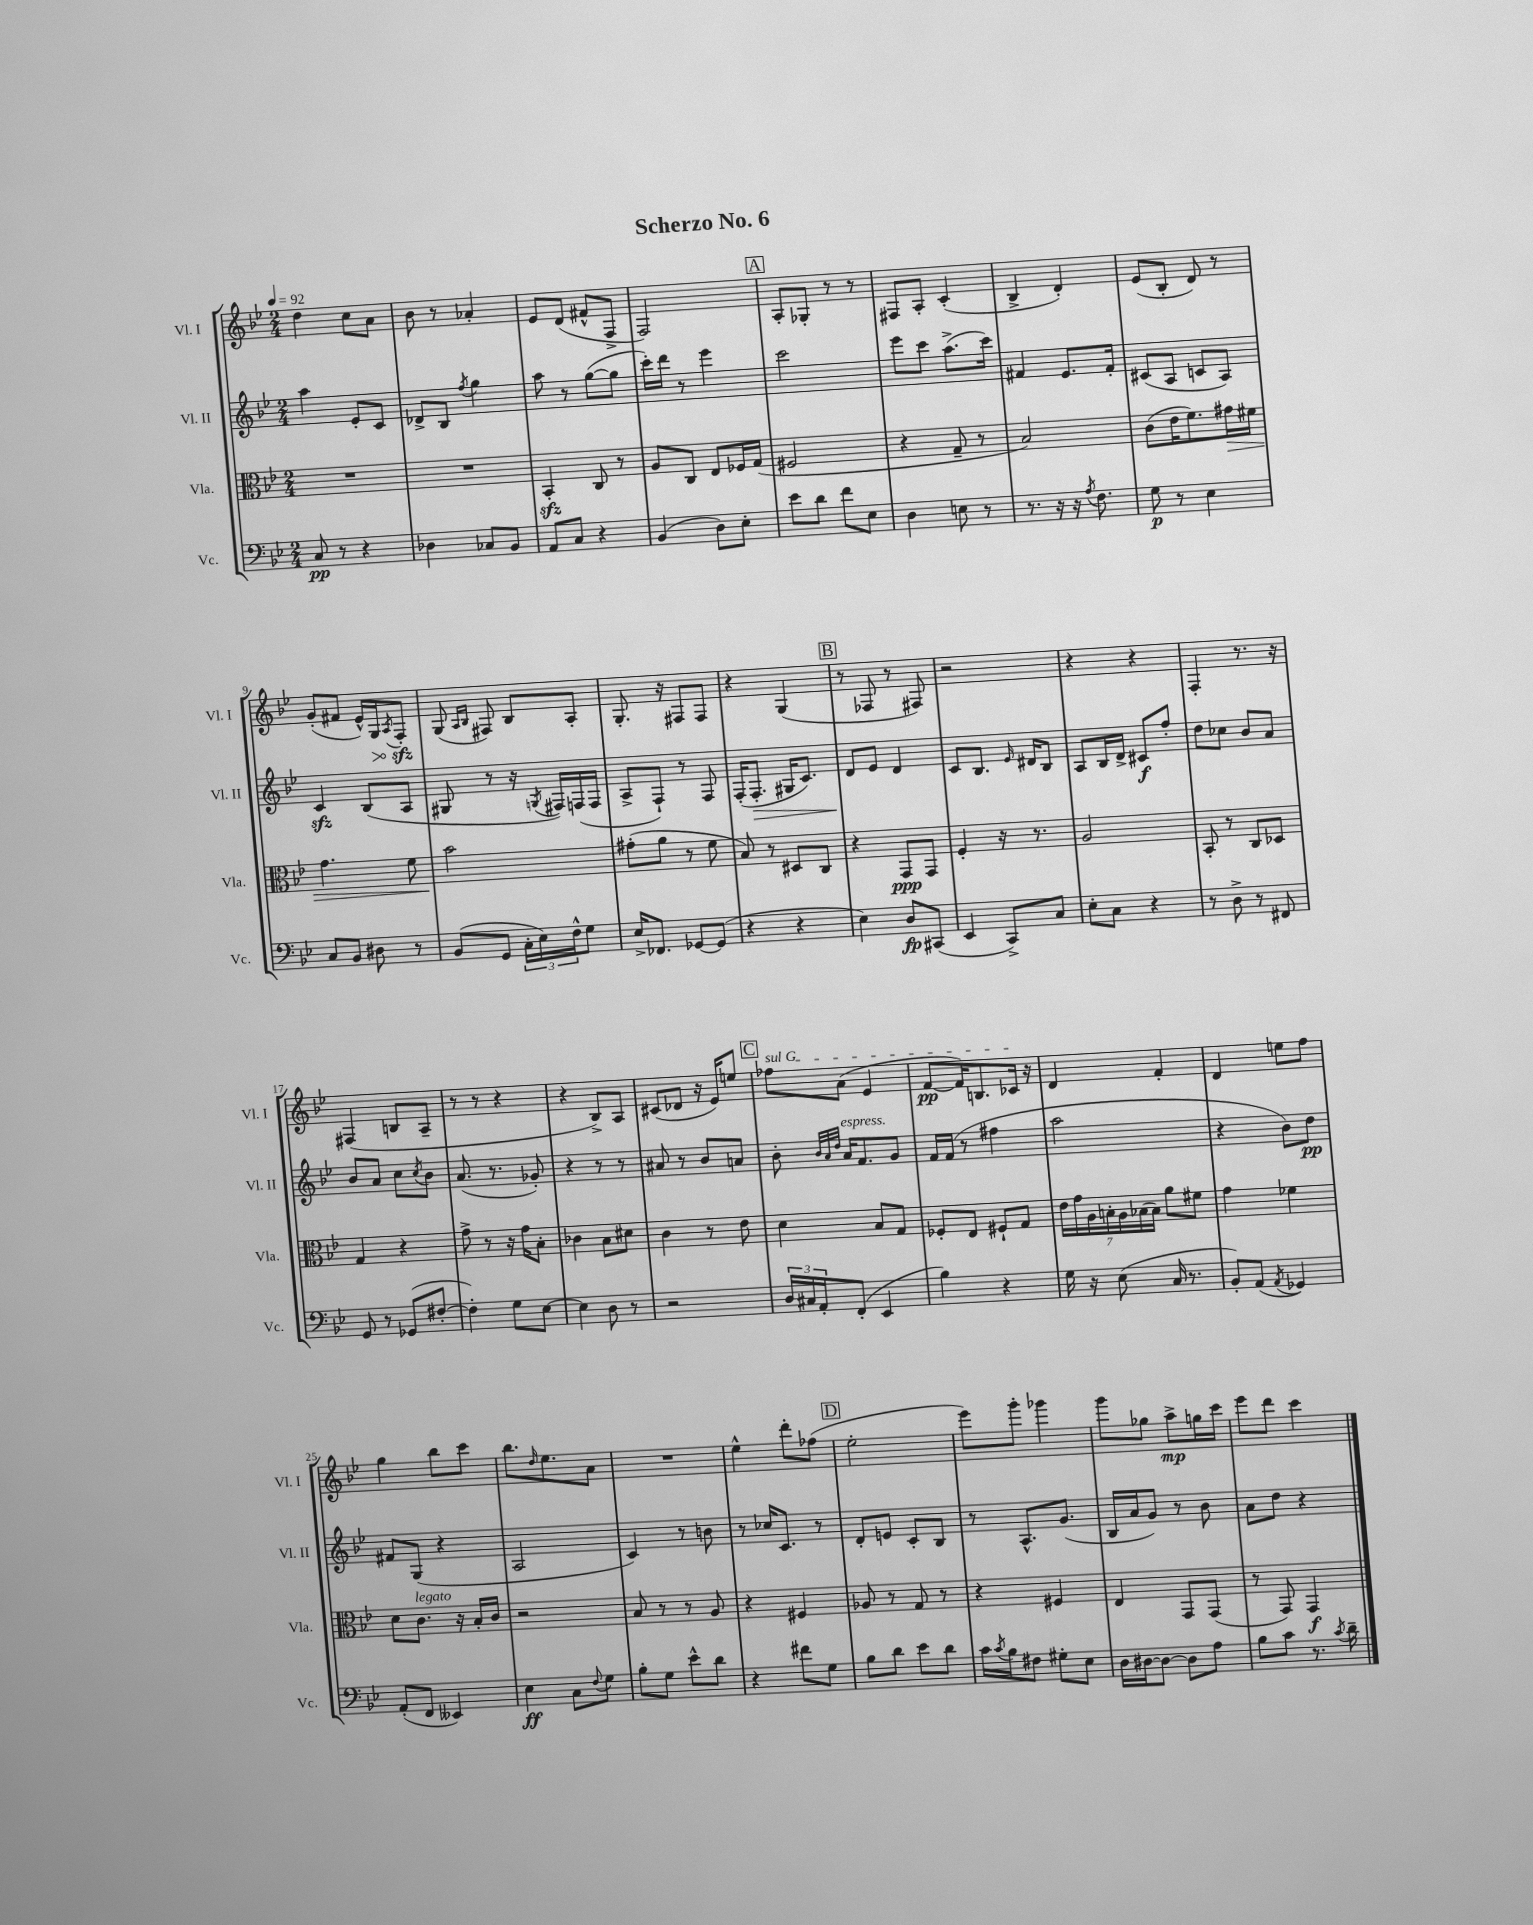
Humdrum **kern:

**kern	**kern	**kern	**kern
*staff4	*staff3	*staff2	*staff1
*clefF4	*clefC3	*clefG2	*clefG2
*k[b-e-]	*k[b-e-]	*k[b-e-]	*k[b-e-]
*M2/4	*M2/4	*M2/4	*M2/4
*MM92	*MM92	*MM92	*MM92
8C	2r	4aa	4dd
8r	.	.	.
4r	.	8e-'	8cc
.	.	8c	8a
=	=	=	=
4D-	2r	8d-^	8b-
.	.	8B-	8r
.	.	8qff	.
8C-	.	4gg	4a-'
8BB-	.	.	.
=	=	=	=
8AA	4BB-'	8aa	8e-
8C	.	8r	(8d
4r	8C	([8gg	8f#^^
.	8r	8gg]	8F^
=	=	=	=
(4BB-	8A	16ccc')	2F)
.	.	16ddd	.
.	8C	8r	.
8D)	8E-	4eee-	.
8E-'	16F-	.	.
.	(16G	.	.
=	=	=	=
8e-	2F#	2ccc	8A'
8d	.	.	8G-'
8f	.	.	8r
8E-	.	.	8r
=	=	=	=
4D	4r	8eee-	8F#
.	.	8ccc	8A'
8E	8G~	(8.aa^	(4c'
8r	8r	.	.
.	.	16ccc)	.
=	=	=	=
8.r	2B-)	4f#	4B-^
16r	.	.	.
16r	.	8.e-	4d')
8qA	.	.	.
8.F	.	.	.
.	.	16f#'	.
=	=	=	=
8G	(8c	(8c#	(8e-
8r	16e-	8A	8B-'
.	8.f)	.	.
4E-	.	8c	8d)
.	16g#	8A)	8r
.	16f#	.	.
=	=	=	=
8C	4.g	4c	(8g'
8BB-	.	.	8f#
8D#	.	(8B-	16e-^^)
.	.	.	16G
.	.	.	8qA
8r	8f	8A	8F'
=	=	=	=
(8BB-	2b-	8G#	(8G
.	.	.	16qqA
.	.	.	16qqB-
8GG	.	8r	8F#)
24C'	.	16r	8B-
24E-)	.	.	.
.	.	8qG	.
.	.	16F#)	.
24F^^	.	.	.
8G	.	(16F	8A'
.	.	16F	.
=	=	=	=
16E-^	(8g#'	8A^	8.G'
8.FF-	.	.	.
.	8a	8F`)	.
.	.	.	16r
[8GG-	8r	8r	8F#
(8GG-]	8f	8F	8F#
=	=	=	=
4r	8B-)	(16F'	4r
.	.	8.F'	.
.	8r	.	.
4r	8D#	16G#	(4G
.	.	8.c)	.
.	8C	.	.
=	=	=	=
4E-)	4r	8d	8r
.	.	8e-	8F-
8D	8GG	4d	8r
(8CC#	8GG	.	8F#)
=	=	=	=
4EE-	4F'	8c	2r
.	.	8.B-	.
8CC^)	16r	.	.
.	.	16qqe-	.
.	8.r	16d#	.
8C	.	8B-	.
=	=	=	=
8E-'	2A	8A	4r
8C	.	16B-	.
.	.	16d^	.
4r	.	8c#	4r
.	.	8ff'	.
=	=	=	=
8r	8BB-'	8dd	4F'
8D^	8r	8cc-	.
8r	8C	8b-	8.r
8FF#	8D-	8a	.
.	.	.	16r
=	=	=	=
8GG	4G	8b-	(4F#
8r	.	8a	.
(8GG-	4r	8cc	8B
.	.	8qcc	.
[8F#'	.	8b-	8A~
=	=	=	=
4F#'])	8g^	(8.a	8r
.	8r	.	8r
.	.	8.r	.
8G	16r	.	4r
.	16g	.	.
[8E-	8B-'	8g-')	.
=	=	=	=
4E-]	4c-	4r	4r
8D	8B-	8r	8B-^)
8r	8d#	8r	8A
=	=	=	=
2r	4c	8a#	(8c#
.	.	8r	8d-
.	8r	8b-	16r
.	.	.	16e-)
.	8e-	8a	8ee
=	=	=	=
24D	4d	8b-'	8ff-
24C#	.	.	.
24AA'	.	.	.
.	.	32qqb-	.
.	.	32qqa	.
.	.	32qqdd	.
(8FF'	.	16a	(8a
.	.	8.f	.
4EE-	8B-	.	4e-
.	8G	8g	.
=	=	=	=
4B-)	8F-'	16f	[8f
.	.	(16f	.
.	8E-	8r	16f])
.	.	.	8.B
4r	8F#`	4ff#	.
.	8G	.	16c-
.	.	.	16r
=	=	=	=
16G	28e-	2aa	4d
.	28g	.	.
16r	.	.	.
.	28A	.	.
.	28B'	.	.
(8E-	.	.	.
.	28A	.	.
.	(28B-	.	.
.	28B-)	.	.
16C	8a	.	4f'
8.r	.	.	.
.	8f#	.	.
=	=	=	=
8BB-')	4g	4r	4d
(8AA	.	.	.
8qAA	.	.	.
4GG-)	4f-	8b-)	8ee
.	.	8dd	8ff
=	=	=	=
(8AA'	8d	8f#	4gg
8FF	8.c	(8G	.
4EE--)	.	4r	8bb-
.	16r	.	.
.	16B-'	.	8ccc
.	16c	.	.
=	=	=	=
4E-	2r	2A	8.bb-
.	.	.	16qqdd
.	.	.	8.ee-
8C	.	.	.
8qqF	.	.	.
8G	.	.	8a
=	=	=	=
8B-'	8B-	4c)	2r
8G	8r	.	.
8e-^^	8r	8r	.
8d	8A	8b	.
=	=	=	=
4r	4r	8r	4ee-^^
.	.	16cc-	.
.	.	8.c	.
8f#	4F#	.	8ddd'
8G	.	8r	(8ff-
=	=	=	=
8B-	8A-	8d'	2ee-'
8d	8r	8e	.
8e-	8G	8c'	.
8d	8r	8B-	.
=	=	=	=
16c	4r	8r	8eee-)
8qc	.	.	.
16B-	.	.	.
8F#	.	8.A^^	8ggg'
8G#'	4F#	.	4ggg-
.	.	(8.g	.
8E-	.	.	.
=	=	=	=
16D	4E-	16B-	8ggg
[16D#	.	16a	.
8D#_	.	8g)	8gg-
8D#]	8GG	8r	8aa^
8A	(8GG	8b-	16gg
.	.	.	16ccc
=	=	=	=
8B-	8r	8a	8eee-
8c	8GG)	8dd	8ddd
8.r	4GG	4r	4ccc
8qc	.	.	.
16d~	.	.	.
==	==	==	==
*-	*-	*-	*-
